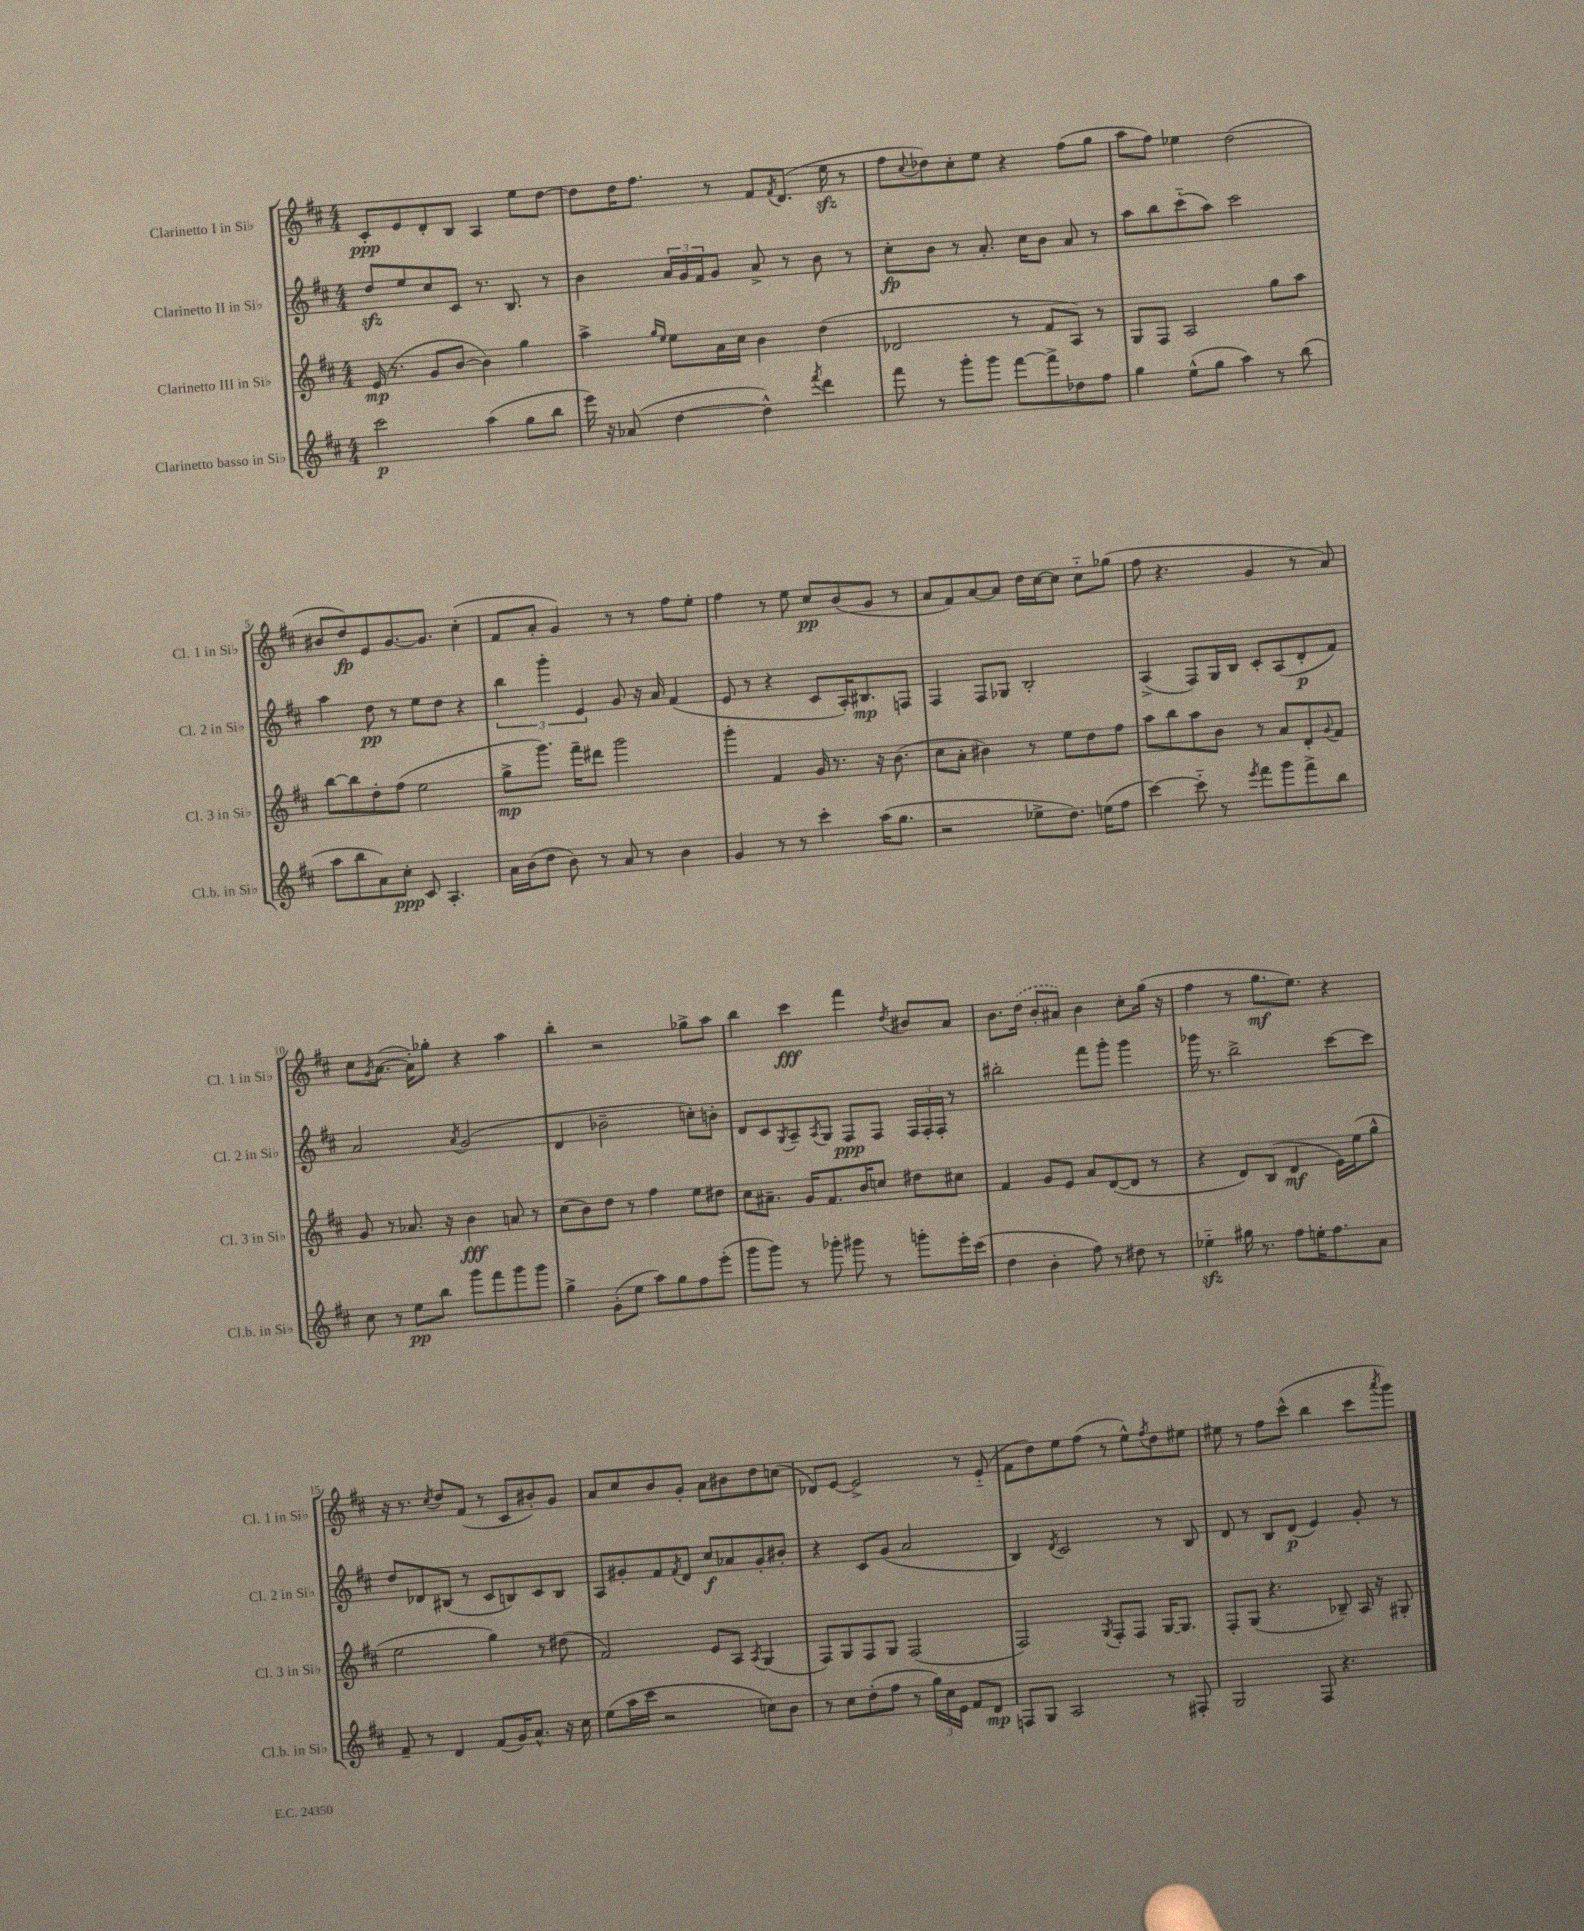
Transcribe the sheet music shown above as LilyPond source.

<<
\new StaffGroup <<
\new Staff = "s0" \with { instrumentName = "Clarinetto I in Sib" shortInstrumentName = "Cl. 1 in Sib" } {
    \clef treble \key d \major \numericTimeSignature \time 4/4
    cis'8-.\ppp e'8 d'8-. b8 a4 e''8 d''8~ |
    d''8 d''16 fis''8. r8 fis'8 \acciaccatura { fis'8 } d'8.( e''16\sfz r8 |
    fis''8 \appoggiatura { cis''8 } des''8) cis''8-. e''8 r4 fis''8( g''8 |
    a''8 fis''8) ees''4 d''2( |
    bis'8 d''8\fp) e'8 g'8.~ g'8. cis''4-.( |
    fis'8 a'8-. g'4) r8 r8 fis''8 e''8-. |
    fis''4 r8 e''8 cis''8\pp b'8( g'8 r8 |
    a'8 fis'8) a'8~ a'8 d''16 cis''16~ cis''8 cis''8-_ ges''8( |
    fis''8 r4. g'4 r8 a'8) |
    cis''8 \acciaccatura { g'8 } a'8.~( a'16-.) ges''8-. r4 a''4 |
    b''4-. r2 ges''8-> a''8 |
    b''4 cis'''4\fff fis'''4 \acciaccatura { d''8 } bis'8 a'8 |
    b'8. \once \slurDashed d''16( b'8-. ais'8) b'4 cis''8-. g''16( r16 |
    fis''4 r8 g''8.\mf e''8.) r4 |
    r16 r8. \acciaccatura { cis''8 } d''8 fis'8( r8 cis'8 bis'8-.) g'8 |
    a'8 cis''8 b'8 g'8-. a'8 bis'8 d''8 c''8( |
    des'8) e'8~ e'2-> r8 e'8-_( |
    fis'8 d''8) e''8 fis''8( r8 e''8-^) \acciaccatura { fis''8 } d''8 eis''8 |
    eis''8 r8 fis''8 cis'''8-^( b''4 cis'''8 \acciaccatura { a'''8 } g'''8) \bar "|." |
}
\new Staff = "s1" \with { instrumentName = "Clarinetto II in Sib" shortInstrumentName = "Cl. 2 in Sib" } {
    \clef treble \key d \major \numericTimeSignature \time 4/4
    d''8\sfz e''8 cis''8 cis'8 r8. b8. r8 |
    b'4 \tuplet 3/2 { a'16 g'16 fis'16 } g'8 a'8-> r8 b'8 r8 |
    cis''8-.\fp b'8 r8 a'8.-. cis''16 b'8 a'8 r8 |
    a''8 b''8 cis'''8-_( a''8) cis'''2 |
    a''4 d''8\pp r8 e''8 d''8 r4 |
    \tuplet 3/2 { b''4 g'''4-. e'4 } g'8 r16 a'16 fis'4( |
    e'8 r8 r4 cis'8 a16-.) bis8.\mp f8 |
    fis4 fis8 ges8 b2-. |
    a4->( fis8) g16 b16 cis'8-. a8( d'8-.\p fis'8) |
    a'2 \acciaccatura { a'8 } g'2( |
    d'4 bes'2-- c''8-.) b'8-. |
    d'8 cis'8 \acciaccatura { g8 } a8-- \acciaccatura { a8 } g8 fis8\ppp fis8 \tuplet 3/2 { fis16 fis16-. fis16-. } r8 |
    bis''2-. fis'''8 g'''8-. g'''4 |
    ges'''16 r8. b''2-> cis'''8~ cis'''8 |
    d''8 des'8 bis8( r8 cis'8 b8) cis'8 b8 |
    a8 gis'8-. fis'8 \acciaccatura { fis'8 } d'8 cis''8\f aes'8 gis'8-. bis'8-. |
    r4 cis'8 g'8( a'2 |
    b4) \acciaccatura { d'8 } cis'2 r8 b8 |
    d'8 r8 b8 d'8\p( e'4) g'8-. r8 \bar "|." |
}
\new Staff = "s2" \with { instrumentName = "Clarinetto III in Sib" shortInstrumentName = "Cl. 3 in Sib" } {
    \clef treble \key d \major \numericTimeSignature \time 4/4
    e'16\mp( r8. g'8 b'8~ b'4) g''4 |
    a''4-> \grace { g''16 e''16 } e''8 a'16 cis''16 b'4 d''4( |
    des'2 r8 fis'8 a8) r8 |
    g8 fis8 a2 g''8 a''8 |
    b''8~ b''8 d''8-. fis''8( e''2 |
    g''8->\mp g'''8.) fis'''16-- dis'''8 g'''2 |
    g'''4-. fis'4 g'16 r8. r16 b'8.( |
    cis''8 a'8-. bis'4) r8 e''8 d''8 fis''8 |
    a''8 b''8 a''8 b'8 r8 a'8 d'8-. \appoggiatura { g'8 } fis'8 |
    g'8 r8 aes'8. r16 b'4\fff a'8 r8 |
    cis''8( b'8) d''8 r8 fis''4 e''8 dis''8 |
    cis''8 ais'8.-- g'16 fis'8. b'16 c''8 dis''8 cis''8 |
    fis'4 g'8 e'8 a'8 d'8~( d'8 r8 |
    r4 d'8) b8( d'4\mf e'16) e''16( g''8-^ |
    e''2 g''4) r8 dis''8( |
    fis'2) e'8 a8 \acciaccatura { a8 } g4( |
    fis8) g8 fis8 g8 fis2( |
    fis2) \acciaccatura { g8 } fis8-. fis8 g16~ g8. |
    fis8-. g8( r4. bes8--) a16 r16 gis8-. \bar "|." |
}
\new Staff = "s3" \with { instrumentName = "Clarinetto basso in Sib" shortInstrumentName = "Cl.b. in Sib" } {
    \clef treble \key d \major \numericTimeSignature \time 4/4
    cis'''2\p a''4( g''8 b''8 |
    e'''16) r16 aes'8( d''4~ d''4-^) \acciaccatura { fis'''8 } d'''4 |
    fis'''8 r8 g'''8-. g'''8 fis'''8~ fis'''8-> des''8 fis''8 |
    g''4 e''8-^( g''8 a''4) r8 b''8( |
    a''8 b''8 a'8) cis''8-.\ppp cis'8 a4.-. |
    a'16 b'16( d''8 b'8) r8 a'8 r8 b'4 |
    g'4 r8 r8 cis'''4-. a''16( g''8. |
    r2 ees''8-> d''8.) e''16( fis''8 |
    cis'''4~) cis'''8-_ r8 \acciaccatura { e'''8 } fis'''8 g'''8 fis'''8-> b''8 |
    cis''8 r8 e''8\pp b''8 g'''8 fis'''8 g'''8 g'''8 |
    g''4-> g'8-.( e''8 a''8) g''8 fis''8 e'''8-.( |
    g'''8 g'''8) r8 ges'''8-. gis'''8 r8 g'''8-. e'''16-. cis'''16( |
    d''4 b'4-. fis''8) r8 dis''8 r8 |
    ees''4-_\sfz gis''16 r8. fis''8 e''16-. fis''8. a'8 |
    fis'8-- r8 d'4 fis'8( g'16) a'8.-^ r16 cis''16 |
    e''8( a''16 cis'''16 r2 c''8) b'8 |
    r8 cis''8 d''8-.( fis''8 r8 \tuplet 3/2 { g''16) cis''16 e'16 } fis'8 d'8\mp |
    f8 g8 a2 r8 fis8-. |
    g2 fis8 r4. \bar "|." |
}
>>
>>
